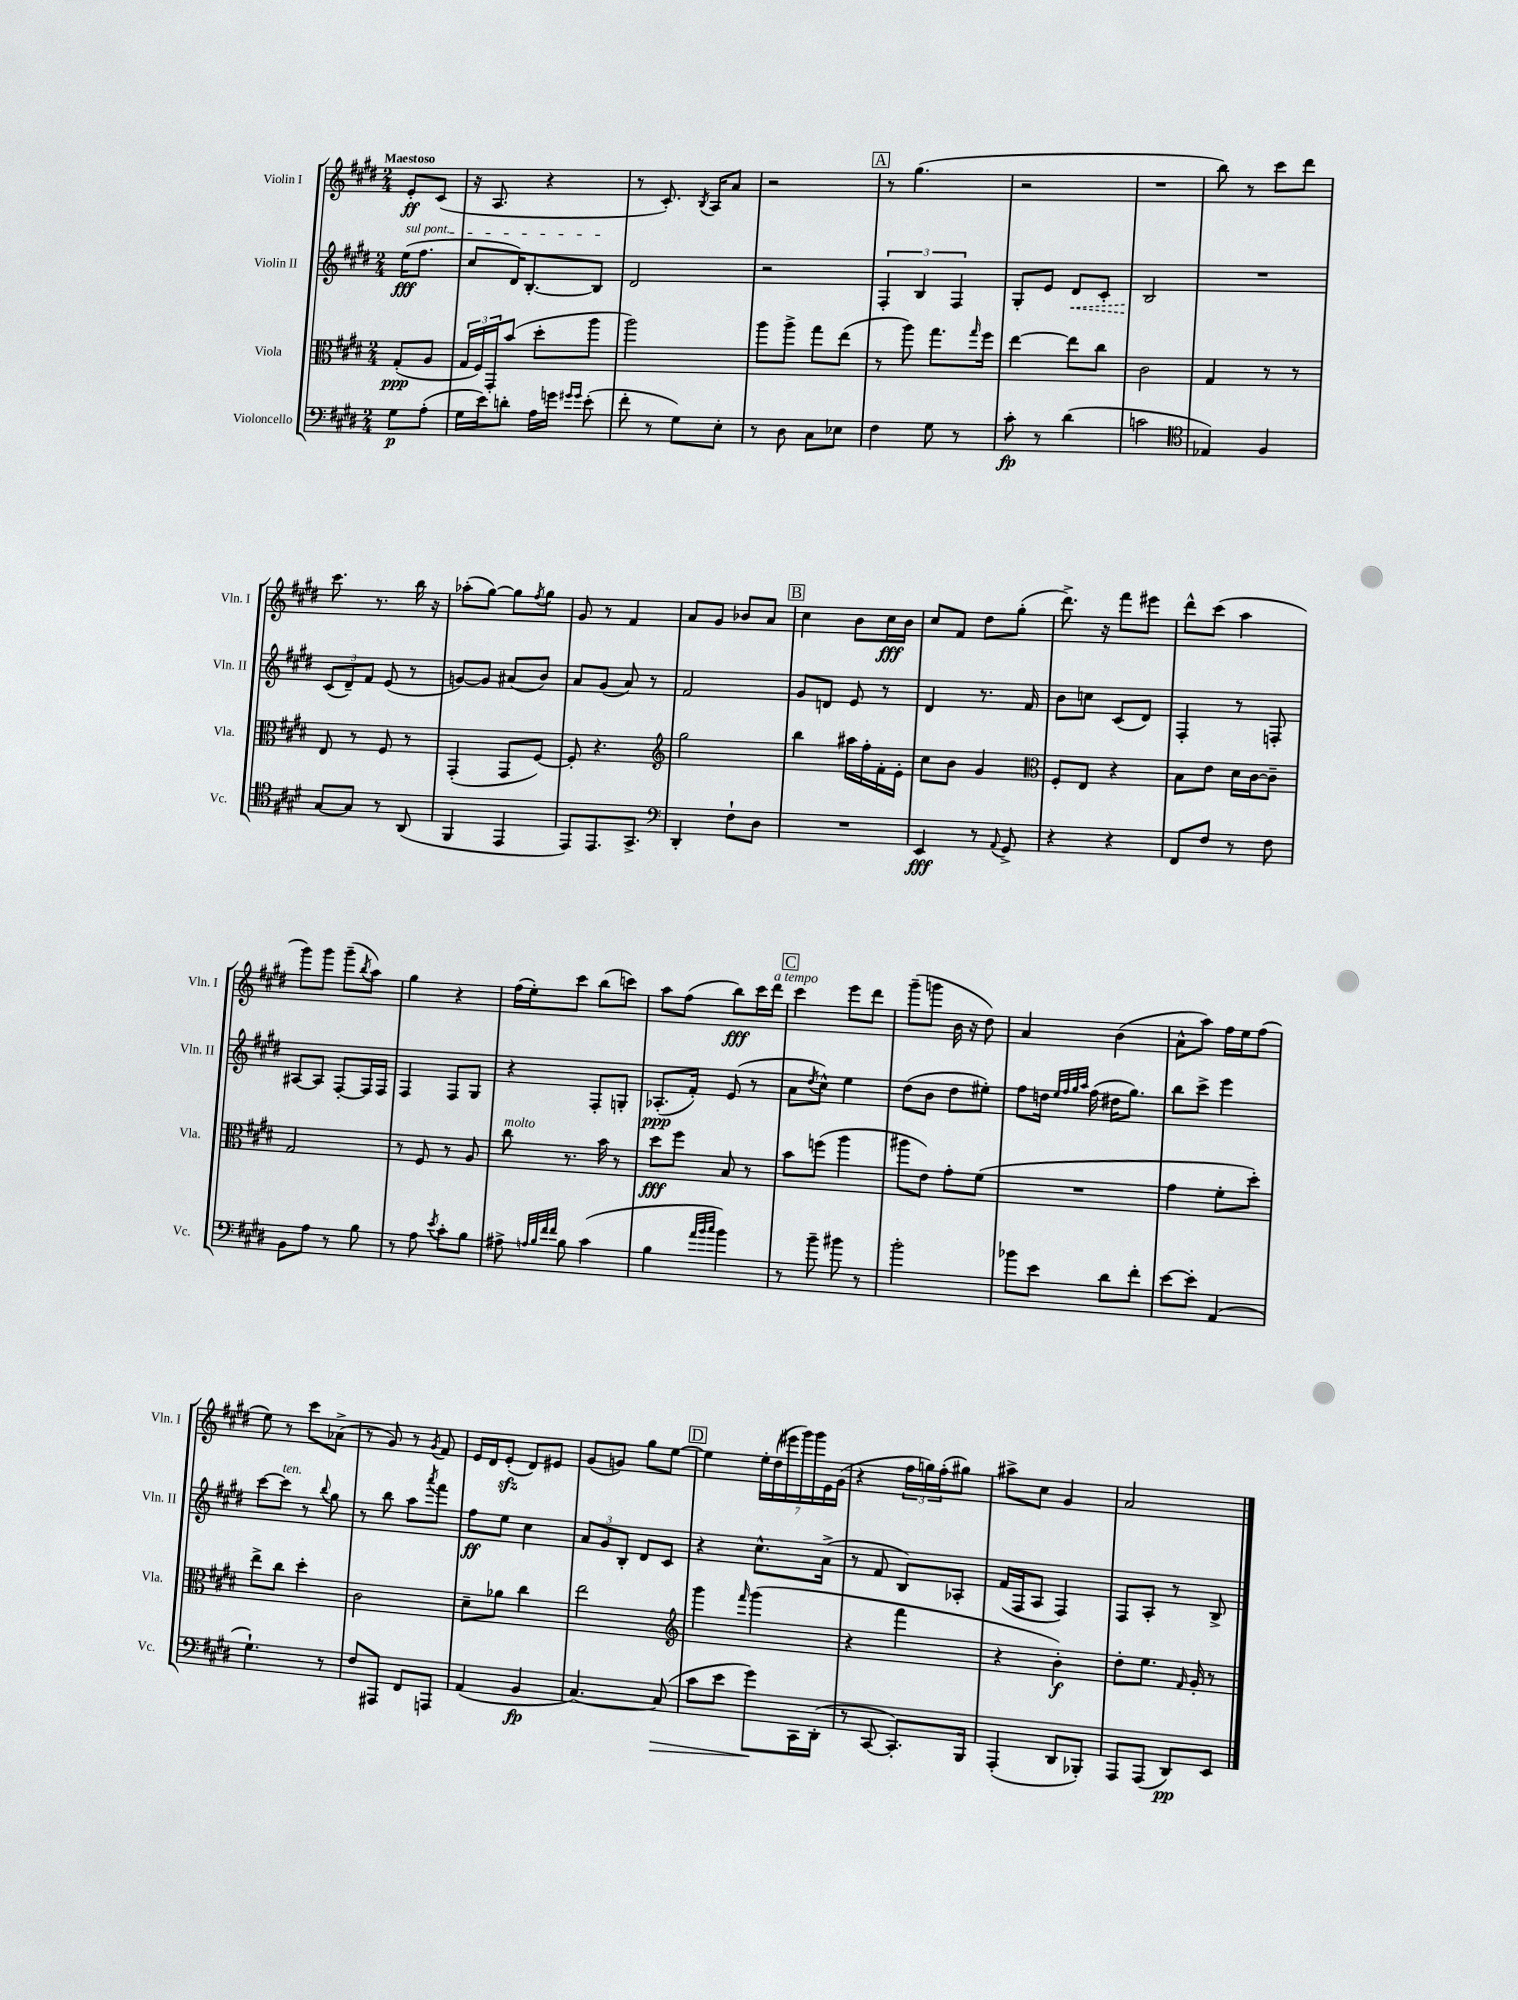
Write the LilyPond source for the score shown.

<<
\new StaffGroup <<
\new Staff = "s0" \with { instrumentName = "Violin I" shortInstrumentName = "Vln. I" } {
    \clef treble \key e \major \numericTimeSignature \time 2/4 \partial 4 \tempo "Maestoso"
    e'8-.\ff cis'8( |
    r16 a8. r4 |
    r8 cis'8.-.) \acciaccatura { b8 } a16 a'8 |
    r2 |
    \mark \markup { \box "A" } r8 gis''4.( |
    r2 |
    R2 |
    b''8) r8 cis'''8 dis'''8 |
    cis'''8. r8. b''16 r16 |
    aes''8-.( gis''8~) gis''8 \acciaccatura { fis''8 } gis''8 |
    gis'8 r8 fis'4 |
    a'8 gis'8 bes'8 a'8 |
    \mark \markup { \box "B" } cis''4 b'8 cis''16\fff b'16 |
    cis''8 fis'8 dis''8 gis''8-.( |
    dis'''8.->) r16 fis'''8 eis'''8 |
    dis'''8-^ cis'''8( a''4 |
    gis'''8) gis'''8 gis'''8--( \acciaccatura { b''8 } a''8) |
    gis''4 r4 |
    fis''16( e''16-.) cis'''8 b''8( c'''8) |
    a''8 fis''8( b''8\fff) cis'''16 dis'''16^\markup { \italic "a tempo" } |
    \mark \markup { \box "C" } cis'''4 e'''8 dis'''8 |
    gis'''8--( g'''8 b'16 r16 dis''8) |
    a'4 b'4( |
    a'8-^ a''8) fis''16 e''16 fis''8( |
    e''8) r8 cis'''8 aes'8->( |
    r8 gis'8) r8 \acciaccatura { gis'8 } fis'8 |
    e'16 dis'16 e'8-.\sfz( dis'8) eis'8 |
    gis'8( g'8) gis''8 e''8~ |
    \mark \markup { \box "D" } e''4 \tuplet 7/4 { e''16-. dis''16( eis'''16 gis'''16) gis'''16 e'16 gis'16( } |
    r4 \tuplet 3/2 { fis''16 g''16) fis''16-.( } gis''8) |
    ais''8-> cis''8 gis'4 |
    a'2 \bar "|." |
}
\new Staff = "s1" \with { instrumentName = "Violin II" shortInstrumentName = "Vln. II" } {
    \clef treble \key e \major \numericTimeSignature \time 2/4 \partial 4
    \once \override TextSpanner.bound-details.left.text = \markup { \italic "sul pont." } e''16\fff\startTextSpan( fis''8. |
    cis''8 dis'16) b8.~-. b8\stopTextSpan |
    dis'2 |
    r2 |
    \mark \markup { \box "A" } \tuplet 3/2 { fis4-. b4 fis4 } |
    gis8-. e'8 \once \override Hairpin.style = #'dashed-line dis'8\< cis'8-. |
    b2\! |
    R2 |
    \tuplet 3/2 { cis'8( dis'8--) fis'8 } e'8( r8 |
    g'8~) g'8 ais'8( b'8) |
    a'8 gis'8( a'8) r8 |
    fis'2 |
    \mark \markup { \box "B" } gis'8 d'8 e'8 r8 |
    dis'4 r8. fis'16 |
    b'8 c''8 cis'8( dis'8) |
    fis4-. r8 f8-. |
    ais8~ ais8 fis8~-. fis16 fis16 |
    fis4 fis8 gis8 |
    r4 fis8-. g8-. |
    aes8.-.\ppp( fis'16-.) e'8( r8 |
    \mark \markup { \box "C" } a'8 \acciaccatura { dis''8 } cis''8-^) e''4 |
    dis''8( b'8 dis''8 eis''8-.) |
    fis''8 d''16 \grace { e''32 fis''32 gis''32 a''32 } fis''16( dis''16 gis''8.) |
    b''8 cis'''8-> e'''4 |
    cis'''8~ cis'''8^\markup { \italic "ten." } r8 \appoggiatura { b''8 } gis''8 |
    r8 b''8 a''8 \acciaccatura { a'''8 } fis'''8 |
    fis''8\ff e''8 cis''4 |
    \tuplet 3/2 { a'8 gis'8 b8-. } dis'8 cis'8 |
    \mark \markup { \box "D" } r4 cis''8.-^ a'16->( |
    r8 fis'8 b8) aes8-. |
    fis'16( fis16 a8 fis4) |
    fis8 a8-. r8 b8-> \bar "|." |
}
\new Staff = "s2" \with { instrumentName = "Viola" shortInstrumentName = "Vla." } {
    \clef alto \key e \major \numericTimeSignature \time 2/4 \partial 4
    gis8-.\ppp( a8 |
    \tuplet 3/2 { gis16 fis16) gis,16-. } b'8( dis''8-. a''8 |
    a''2) |
    a''8 a''8-> gis''8 e''8( |
    \mark \markup { \box "A" } r8 a''8) gis''8. \grace { gis''16 } fis''16 |
    e''4~ e''8 cis''8 |
    cis'2 |
    gis4 r8 r8 |
    e8 r8 fis8 r8 |
    gis,4-.( gis,8 fis8~) |
    fis8-. r4. |
    \clef treble gis''2 |
    \mark \markup { \box "B" } b''4 ais''16 fis''16-. fis'16-. e'16-. |
    cis''8 b'8 gis'4 |
    \clef alto fis8-. e8 r4 |
    b8 e'8 dis'16 cis'16~ cis'8-- |
    gis2 |
    r8 fis8 r8 a8 |
    cis''8^\markup { \italic "molto" } r8. b'16 r8 |
    dis''8\fff fis''8 b8 r8 |
    \mark \markup { \box "C" } b'8 f''8( a''4 |
    ais''8 e'8) gis'8-. fis'8( |
    R2 |
    gis'4 fis'8-. dis''8-.) |
    e''8-> cis''8 dis''4-. |
    cis'2 |
    dis'8-- aes'8 cis''4 |
    e''2 |
    \mark \markup { \box "D" } \clef treble gis'''4 \grace { fis'''16 } gis'''4( |
    r4 fis'''4 |
    r4 b'4-.\f) |
    dis''8-. e''8. \grace { fis'16 } gis'16-. r8 \bar "|." |
}
\new Staff = "s3" \with { instrumentName = "Violoncello" shortInstrumentName = "Vc." } {
    \clef bass \key e \major \numericTimeSignature \time 2/4 \partial 4
    gis8\p a8-.( |
    gis16 e'16) d'8-. a16 g'16 \grace { gis'16 gis'16 } e'8-.( |
    fis'8-. r8 gis8) e8-. |
    r8 dis8 cis8 ees8 |
    \mark \markup { \box "A" } fis4 gis8 r8 |
    cis'8-.\fp r8 dis'4( |
    c'2 |
    \clef tenor ees4) fis4 |
    gis8~ gis8 r8 a,8( |
    fis,4 e,4 |
    e,8) e,8. gis,8.-> |
    \clef bass dis,4-. fis8-! dis8 |
    \mark \markup { \box "B" } R2 |
    e,4\fff r8 \appoggiatura { a,8 } gis,8-> |
    r4 r4 |
    fis,8 fis8 r8 fis8 |
    b,8 a8 r8 b8 |
    r8 a8 \acciaccatura { e'8 } cis'8-. b8 |
    ais8-> \grace { a32 b32 fis'32 fis'32 } b8 cis'4( |
    b4 \grace { a'32 b'32 cis''32 } b'4) |
    \mark \markup { \box "C" } r8 b'8-- bis'8 r8 |
    b'2-. |
    bes'8 e'8 dis'8 fis'8-. |
    e'8~ e'8-. a,4( |
    gis4.-!) r8 |
    fis8 ais,,8 fis,8 a,,8 |
    a,4( b,4\fp |
    cis4.~) cis8\>( |
    \mark \markup { \box "D" } cis'8 e'8 gis'8\!) cis,16 dis,16-.( |
    r8 cis,8~ cis,8.-.) b,,16 |
    a,,4-.( dis,8 bes,,8-.) |
    a,,8 a,,8( dis,8\pp) e,8 \bar "|." |
}
>>
>>
\layout { \context { \Score \remove "Bar_number_engraver" } }
